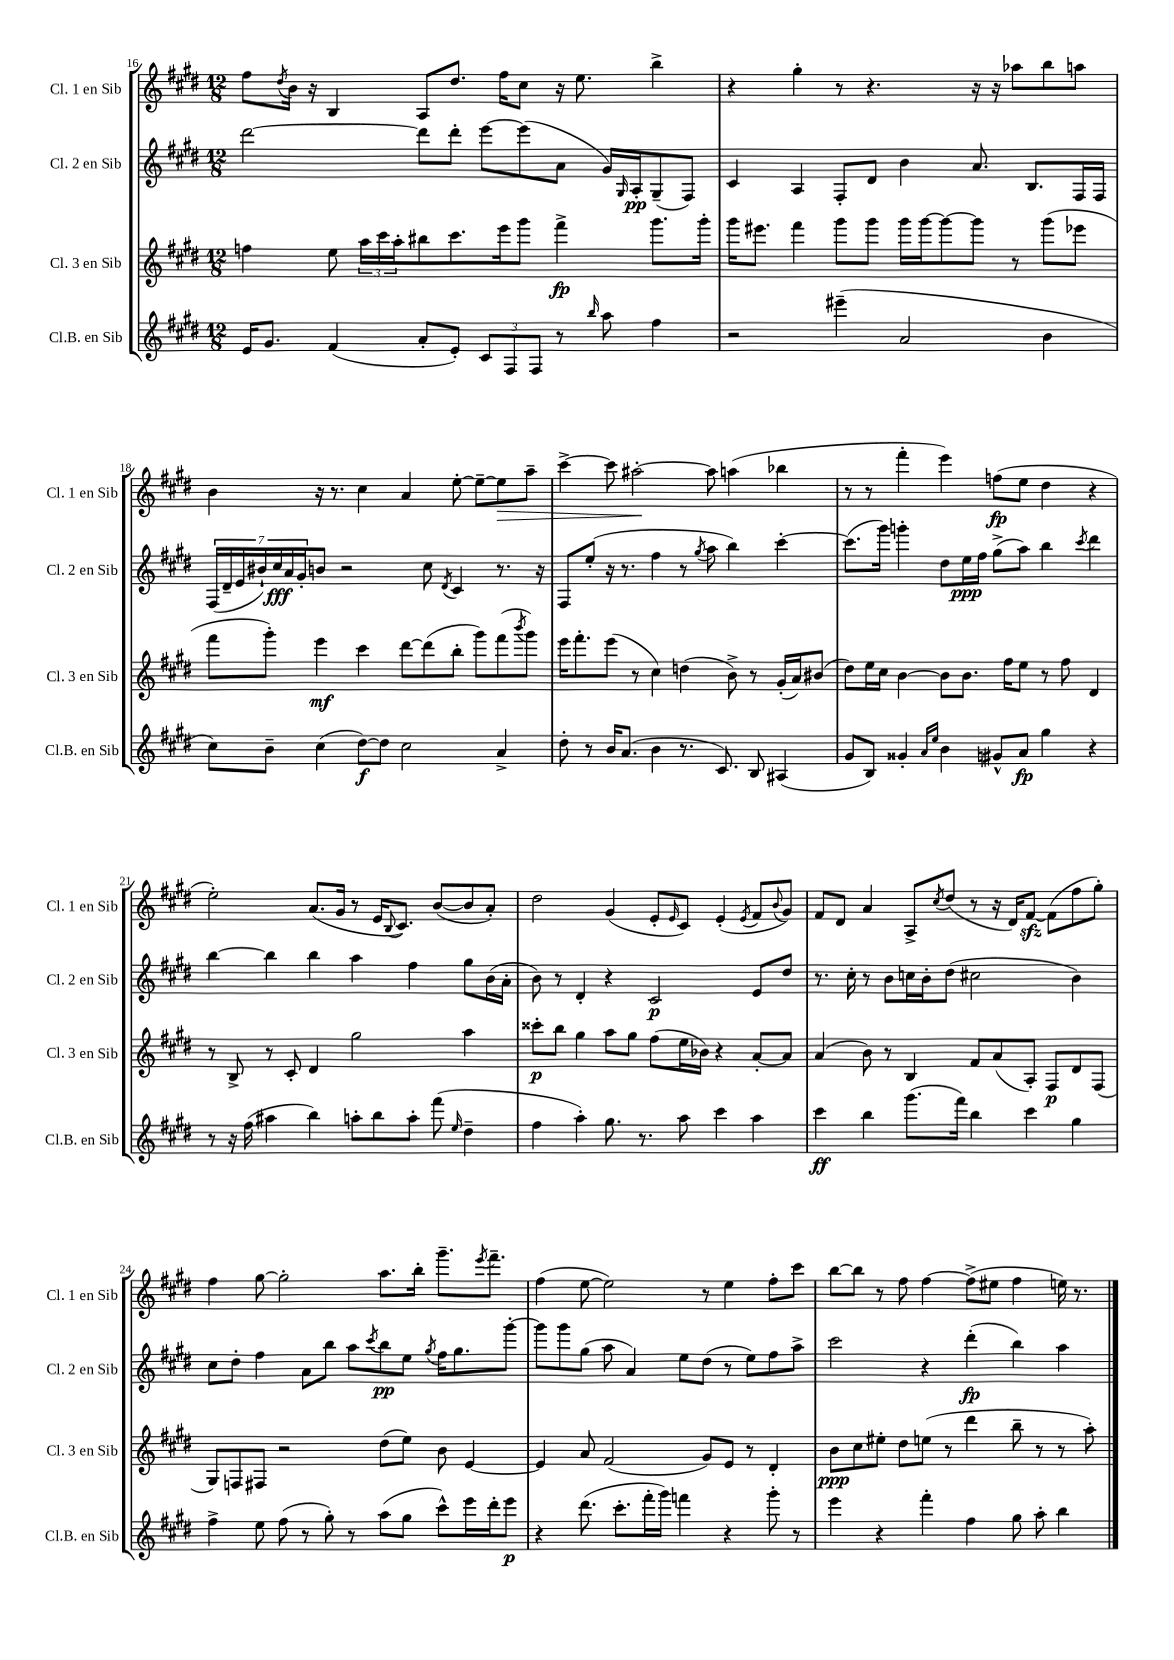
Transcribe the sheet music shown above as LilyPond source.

<<
\new StaffGroup <<
\new Staff = "s0" \with { instrumentName = "Cl. 1 en Sib" shortInstrumentName = "Cl. 1 en Sib" } {
    \clef treble \key e \major \numericTimeSignature \time 12/8
    fis''8 \acciaccatura { dis''8 } b'16 r16 b4 a8 dis''8. fis''16 cis''8 r16 e''8. b''4-> |
    r4 gis''4-. r8 r4. r16 r16 aes''8 b''8 a''8 |
    b'4 r16 r8. cis''4 a'4 e''8~-. e''8~-- e''8\> a''8-- |
    cis'''4~-> cis'''8 ais''2~-.\! ais''8 a''4( bes''4 |
    r8 r8 fis'''4-. e'''4) f''8\fp( e''8 dis''4 r4 |
    e''2-.) a'8.( gis'16 r8 e'16 \appoggiatura { b8 } cis'8.) b'8~( b'8 a'8-.) |
    dis''2 gis'4( e'8-. \grace { e'16 } cis'8) e'4-.( \acciaccatura { e'8 } fis'8 \appoggiatura { b'8 } gis'8) |
    fis'8 dis'8 a'4 a8-> \acciaccatura { cis''8 } dis''8( r8 r16 dis'16) fis'8~\sfz fis'8( fis''8 gis''8-.) |
    fis''4 gis''8~ gis''2-. a''8. b''16-. gis'''8.-- \acciaccatura { e'''8 } fis'''8.-- |
    fis''4( e''8~ e''2) r8 e''4 fis''8-. cis'''8 |
    b''8~ b''8 r8 fis''8 fis''4~ fis''8->( eis''8 fis''4 e''16) r8. \bar "|." |
}
\new Staff = "s1" \with { instrumentName = "Cl. 2 en Sib" shortInstrumentName = "Cl. 2 en Sib" } {
    \clef treble \key e \major \numericTimeSignature \time 12/8
    dis'''2~ dis'''8 dis'''8-. e'''8~ e'''8( a'8 gis'16) \grace { gis16 } a16-.\pp gis8--( fis8) |
    cis'4 a4 fis8-. dis'8 b'4 a'8. b8. fis16 fis16 |
    \tuplet 7/4 { fis16( dis'16-- e'16 bis'16-!) cis''16\fff a'16 gis'16-. } b'8 r2 cis''8 \acciaccatura { dis'8 } cis'4 r8. r16 |
    fis8 e''8-.( r16 r8. fis''4 r8 \acciaccatura { gis''8 } a''8 b''4) cis'''4~-. |
    cis'''8.( gis'''16) g'''4-. dis''8 e''16\ppp fis''16 gis''8->( a''8) b''4 \acciaccatura { cis'''8 } dis'''4 |
    b''4~ b''4 b''4 a''4 fis''4 gis''8 b'16( a'16-. |
    b'8) r8 dis'4-. r4 cis'2\p e'8 dis''8 |
    r8. cis''16-. r8 b'8 c''16 b'16-. dis''8( cis''2 b'4) |
    cis''8 dis''8-. fis''4 a'8 b''8 a''8 \acciaccatura { cis'''8 } b''8\pp e''8 \acciaccatura { gis''8 } fis''16 gis''8. gis'''8~-. |
    gis'''8 gis'''8 gis''8( a''8 a'4) e''8 dis''8( r8 e''8) fis''8 a''8-> |
    cis'''2 r4 dis'''4-.\fp( b''4) a''4 \bar "|." |
}
\new Staff = "s2" \with { instrumentName = "Cl. 3 en Sib" shortInstrumentName = "Cl. 3 en Sib" } {
    \clef treble \key e \major \numericTimeSignature \time 12/8
    f''4 e''8 \tuplet 3/2 { a''16 cis'''16 a''16-. } bis''8 cis'''8. e'''16 gis'''8 fis'''4->\fp gis'''8. gis'''16-. |
    gis'''16 eis'''8. fis'''4 gis'''8 gis'''8 gis'''16 gis'''16~ gis'''8~ gis'''8 r8 gis'''8( ees'''8 |
    fis'''8 gis'''8-.) e'''4\mf cis'''4 dis'''8~ dis'''8( b''8-. gis'''8) fis'''8( \acciaccatura { b'''8 } gis'''8) |
    e'''16 fis'''8.-. e'''8( r8 cis''4) d''4( b'8->) r8 gis'16-.( a'16) bis'8( |
    dis''8) e''16 cis''16 b'4~ b'8 b'8. fis''16 e''8 r8 fis''8 dis'4 |
    r8 b8-> r8 cis'8-. dis'4 gis''2 a''4 |
    cisis'''8-.\p b''8 gis''4 a''8 gis''8 fis''8( e''16 bes'16) r4 a'8~-. a'8 |
    a'4( b'8) r8 b4 fis'8 a'8( a8-.) fis8\p dis'8 fis8( |
    gis8) f8 fis8 r2 dis''8( e''8) b'8 e'4~ |
    e'4 a'8 fis'2( gis'8) e'8 r8 dis'4-. |
    b'8\ppp cis''8 eis''8-. dis''8 e''8( r8 dis'''4 b''8-- r8 r8 a''8-.) \bar "|." |
}
\new Staff = "s3" \with { instrumentName = "Cl.B. en Sib" shortInstrumentName = "Cl.B. en Sib" } {
    \clef treble \key e \major \numericTimeSignature \time 12/8
    e'16 gis'8. fis'4( a'8-. e'8-.) \tuplet 3/2 { cis'8 fis8 fis8 } r8 \grace { b''16 } a''8 fis''4 |
    r2 eis'''4--( a'2 b'4 |
    cis''8) b'8-- cis''4( dis''8~\f) dis''8 cis''2 a'4-> |
    dis''8-. r8 b'16 a'8.( b'4 r8. cis'8.) b8 ais4( |
    gis'8 b8) gisis'4-. \grace { a'16 e''16 } b'4 gis'8-^ a'8\fp gis''4 r4 |
    r8 r16 fis''16( ais''4 b''4) a''8-. b''8 a''8-. fis'''8( \grace { e''16 } dis''4-- |
    fis''4 a''4-.) gis''8. r8. a''8 cis'''4 a''4 |
    cis'''4\ff b''4 gis'''8.( fis'''16) b''4 cis'''4 gis''4 |
    fis''4-> e''8 fis''8( r8 gis''8-.) r8 a''8( gis''8 cis'''8-^) e'''16 dis'''16-. e'''8\p |
    r4 dis'''8.( cis'''8.-. fis'''16-. gis'''16) f'''4 r4 gis'''8-. r8 |
    e'''4 r4 fis'''4-. fis''4 gis''8 a''8-. b''4 \bar "|." |
}
>>
>>
\layout { \context { \Score currentBarNumber = #16 } }
